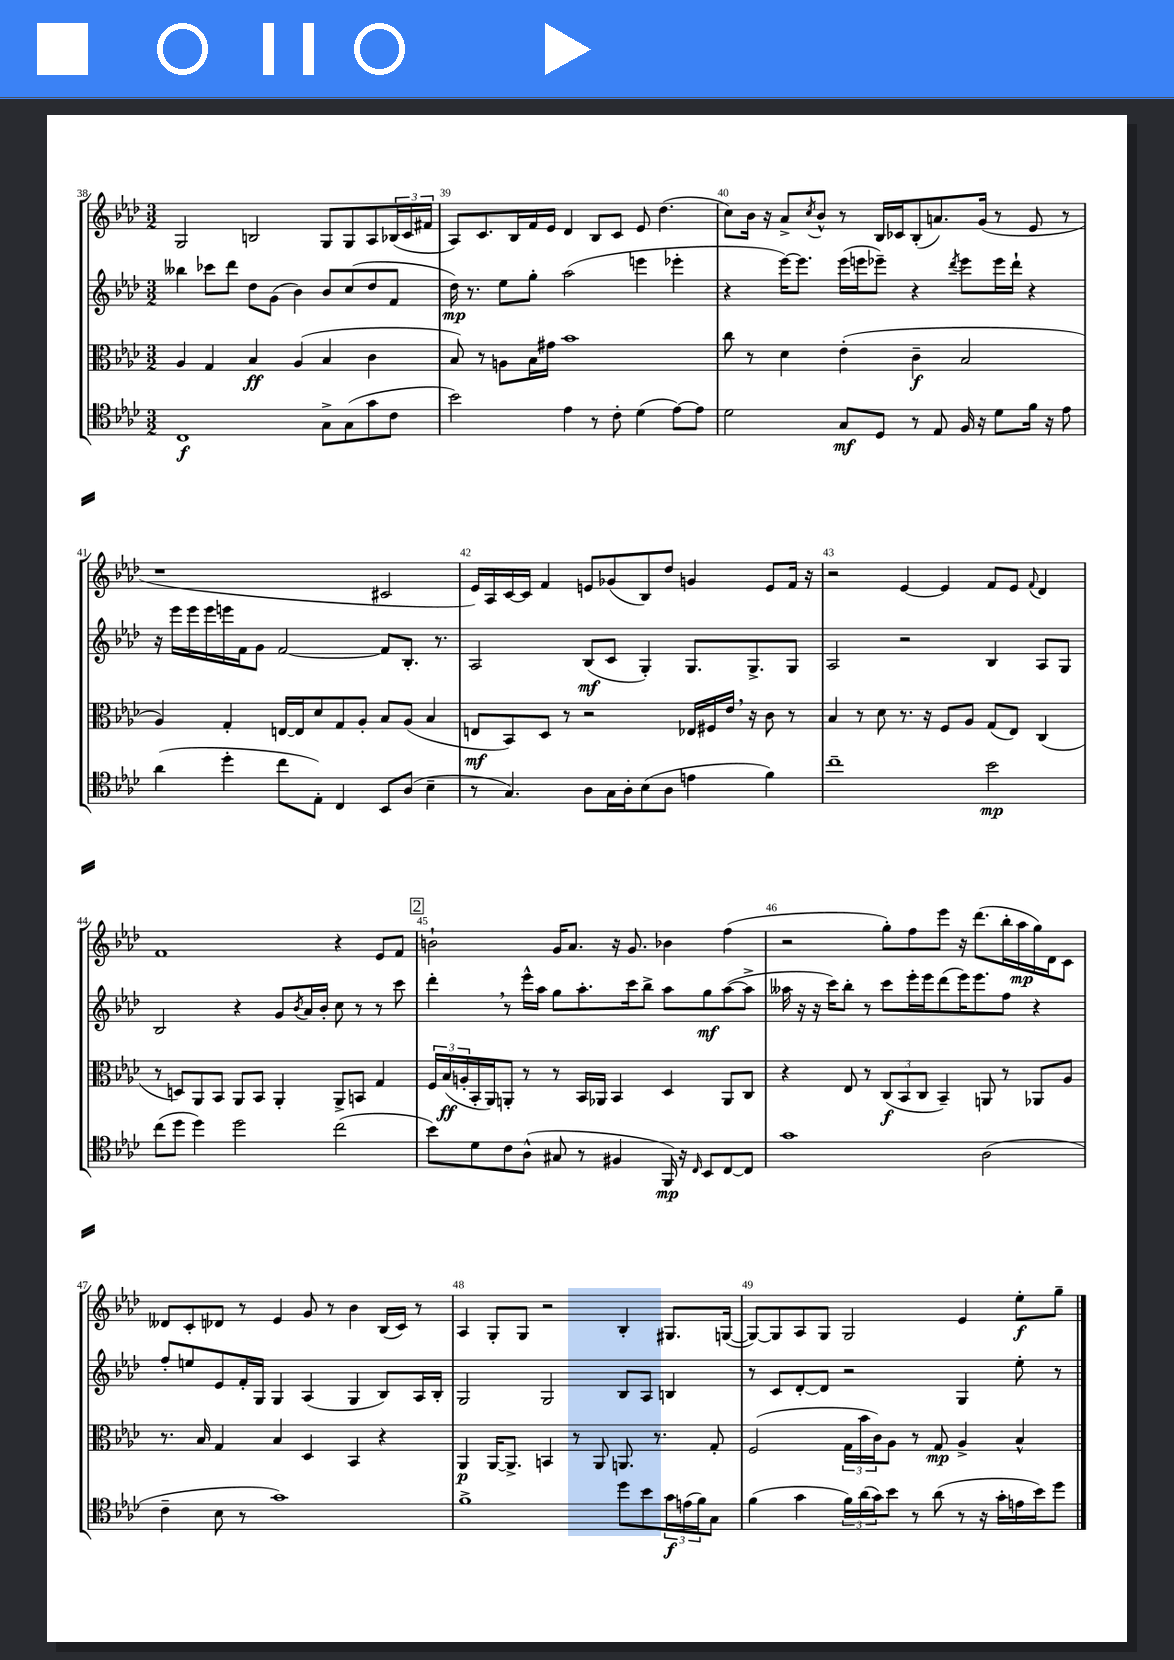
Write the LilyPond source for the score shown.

<<
\new StaffGroup <<
\new Staff = "s0" {
    \clef treble \key aes \major \numericTimeSignature \time 3/2
    g2 b2 g8 g8 aes8 \tuplet 3/2 { bes16( c'16 fis'16 } |
    aes8) c'8. bes16 f'16 ees'16 des'4 bes8 c'8 ees'8 des''4.( |
    c''8) bes'16 r16 aes'8-> \acciaccatura { c''8 } bes'8-^ r8 bes16 ces'16 bes8-.( a'8.) g'16( r8 ees'8 r8 |
    r1 cis'2 |
    ees'16) aes16 c'16~ c'16 f'4 e'8 ges'8( bes8) des''8 g'4 e'8 f'16 r16 |
    r2 ees'4~ ees'4 f'8 ees'8 \appoggiatura { f'8 } des'4 |
    f'1 r4 ees'8 f'8 |
    \mark \markup { \box "2" } b'2-! g'16 aes'8. r16 g'8. bes'4 f''4( |
    r2 g''8-.) f''8 ees'''8 r16 des'''8.( bes''16-. aes''16\mp g''16) des'16 c'8 |
    deses'8 c'8-. des'8 r8 ees'4 g'8 r8 bes'4 bes16( c'16) r8 |
    aes4 g8-. g8 r2 bes4-. gis8. g16~( |
    g8~) g8 aes8 g8 g2 ees'4 ees''8-.\f g''8-- \bar "|." |
}
\new Staff = "s1" {
    \clef treble \key aes \major \numericTimeSignature \time 3/2
    beses''4 ces'''8 des'''8 des''8 g'8( bes'4) bes'8 c''8( des''8 f'8 |
    des''16\mp) r8. ees''8 g''8-. aes''2( e'''4 ees'''4-. |
    r4 ees'''16~) ees'''8. ees'''16( e'''16 ees'''8--) r4 \acciaccatura { des'''8 } ees'''8 ees'''16 des'''16-! r4 |
    r16 ees'''16 ees'''16 ees'''16 e'''16 f'16 g'8 f'2~ f'8 bes8.-. r8. |
    aes2 bes8\mf( c'8 g4-.) g8. g8.-> g8 |
    aes2 r2 bes4 aes8 g8 |
    bes2 r4 g'8 \acciaccatura { bes'8 } aes'16 bes'16-. c''8 r8 r8 c'''8 |
    \mark \markup { \box "2" } des'''4-. \breathe r8 ees'''16-^ aes''16 g''8 aes''8.-. c'''16 bes''8-> aes''8 g''8\mf aes''8~( aes''8-> |
    aeses''16 r16 r16 c'''16) bes''8-. r8 c'''8 ees'''16-. ees'''16 des'''8( ees'''16) ees'''8. f''8 r4 |
    f''8-. e''8 ees'8 f'16-. g16 g4 aes4( g4 bes8) aes16 bes16-. |
    g2 g2 bes8 aes8 b4 |
    r8 c'8 des'8~-. des'8 r2 g4 ees''8-. r8 \bar "|." |
}
\new Staff = "s2" {
    \clef alto \key aes \major \numericTimeSignature \time 3/2
    aes4 g4 bes4\ff aes4( bes4 c'4 |
    bes8) r8 a8 bes16 gis'16 bes'1 |
    c''8 r8 des'4 ees'4-.( c'4--\f bes2 |
    aes4) g4-. e16~ e16 des'8 g8 aes8-. bes8 aes8( bes4 |
    e8\mf bes,8) des8 r8 r2 ees16 fis16 ees'16 \breathe r16 c'8 r8 |
    bes4 r8 des'8 r8. r16 f8 aes8 g8( ees8) c4( |
    r8 d8) aes,8 bes,8 aes,8 bes,8 aes,4-. aes,8-> b,8 g4 |
    \mark \markup { \box "2" } \tuplet 3/2 { f16 bes16\ff( a16-. } bes,16-. aes,16) a,8-. r8 r8 bes,16 aes,16 bes,4 des4 aes,8 c8 |
    r4 ees8 r8 \tuplet 3/2 { c8\f( bes,8 c8 } bes,4--) a,8 r8 aes,8 aes8 |
    r8. bes16 g4 bes4 des4 bes,4 r4 |
    aes,4\p aes,16~ aes,8.-> b,4 r8 aes,8 a,8. r8. g8-. |
    f2( \tuplet 3/2 { g16 bes'16 c'16) } aes8 r8 g8\mp aes4-> bes4-^ \bar "|." |
}
\new Staff = "s3" {
    \clef tenor \key aes \major \numericTimeSignature \time 3/2
    c1\f g8-> g8( g'8 c'8 |
    bes'2) ees'4 r8 c'8-. des'4( ees'8~) ees'8 |
    des'2 g8\mf des8 r8 ees8 f16 r16 des'8 f'16 r16 ees'8 |
    aes'4( des''4-. c''8 ees8-.) c4 bes,8 aes8( bes4-- |
    r8 g4.) aes8 g16 aes16-. bes8( aes8 e'4 f'4) |
    c''1-- bes'2\mp |
    c''8( des''8 des''4) des''2 c''2( |
    \mark \markup { \box "2" } bes'8) des'8 c'8 aes8-^( gis8 r8 fis4 f,16\mp) r16 \grace { c16 } bes,8 c8~ c8 |
    g'1 aes2( |
    c'4-- bes8 r8 g'1) |
    f'1-> des''8 bes'8 \tuplet 3/2 { g'16\f e'16( f'16) } g8 |
    f'4( g'4 \tuplet 3/2 { f'16) aes'16( g'16) } bes'8 r8 aes'8( r8 r16 g'16-. e'16 bes'16) des''8 \bar "|." |
}
>>
>>
\layout { \context { \Score currentBarNumber = #38 \override BarNumber.break-visibility = ##(#f #t #t) barNumberVisibility = #all-bar-numbers-visible } }
